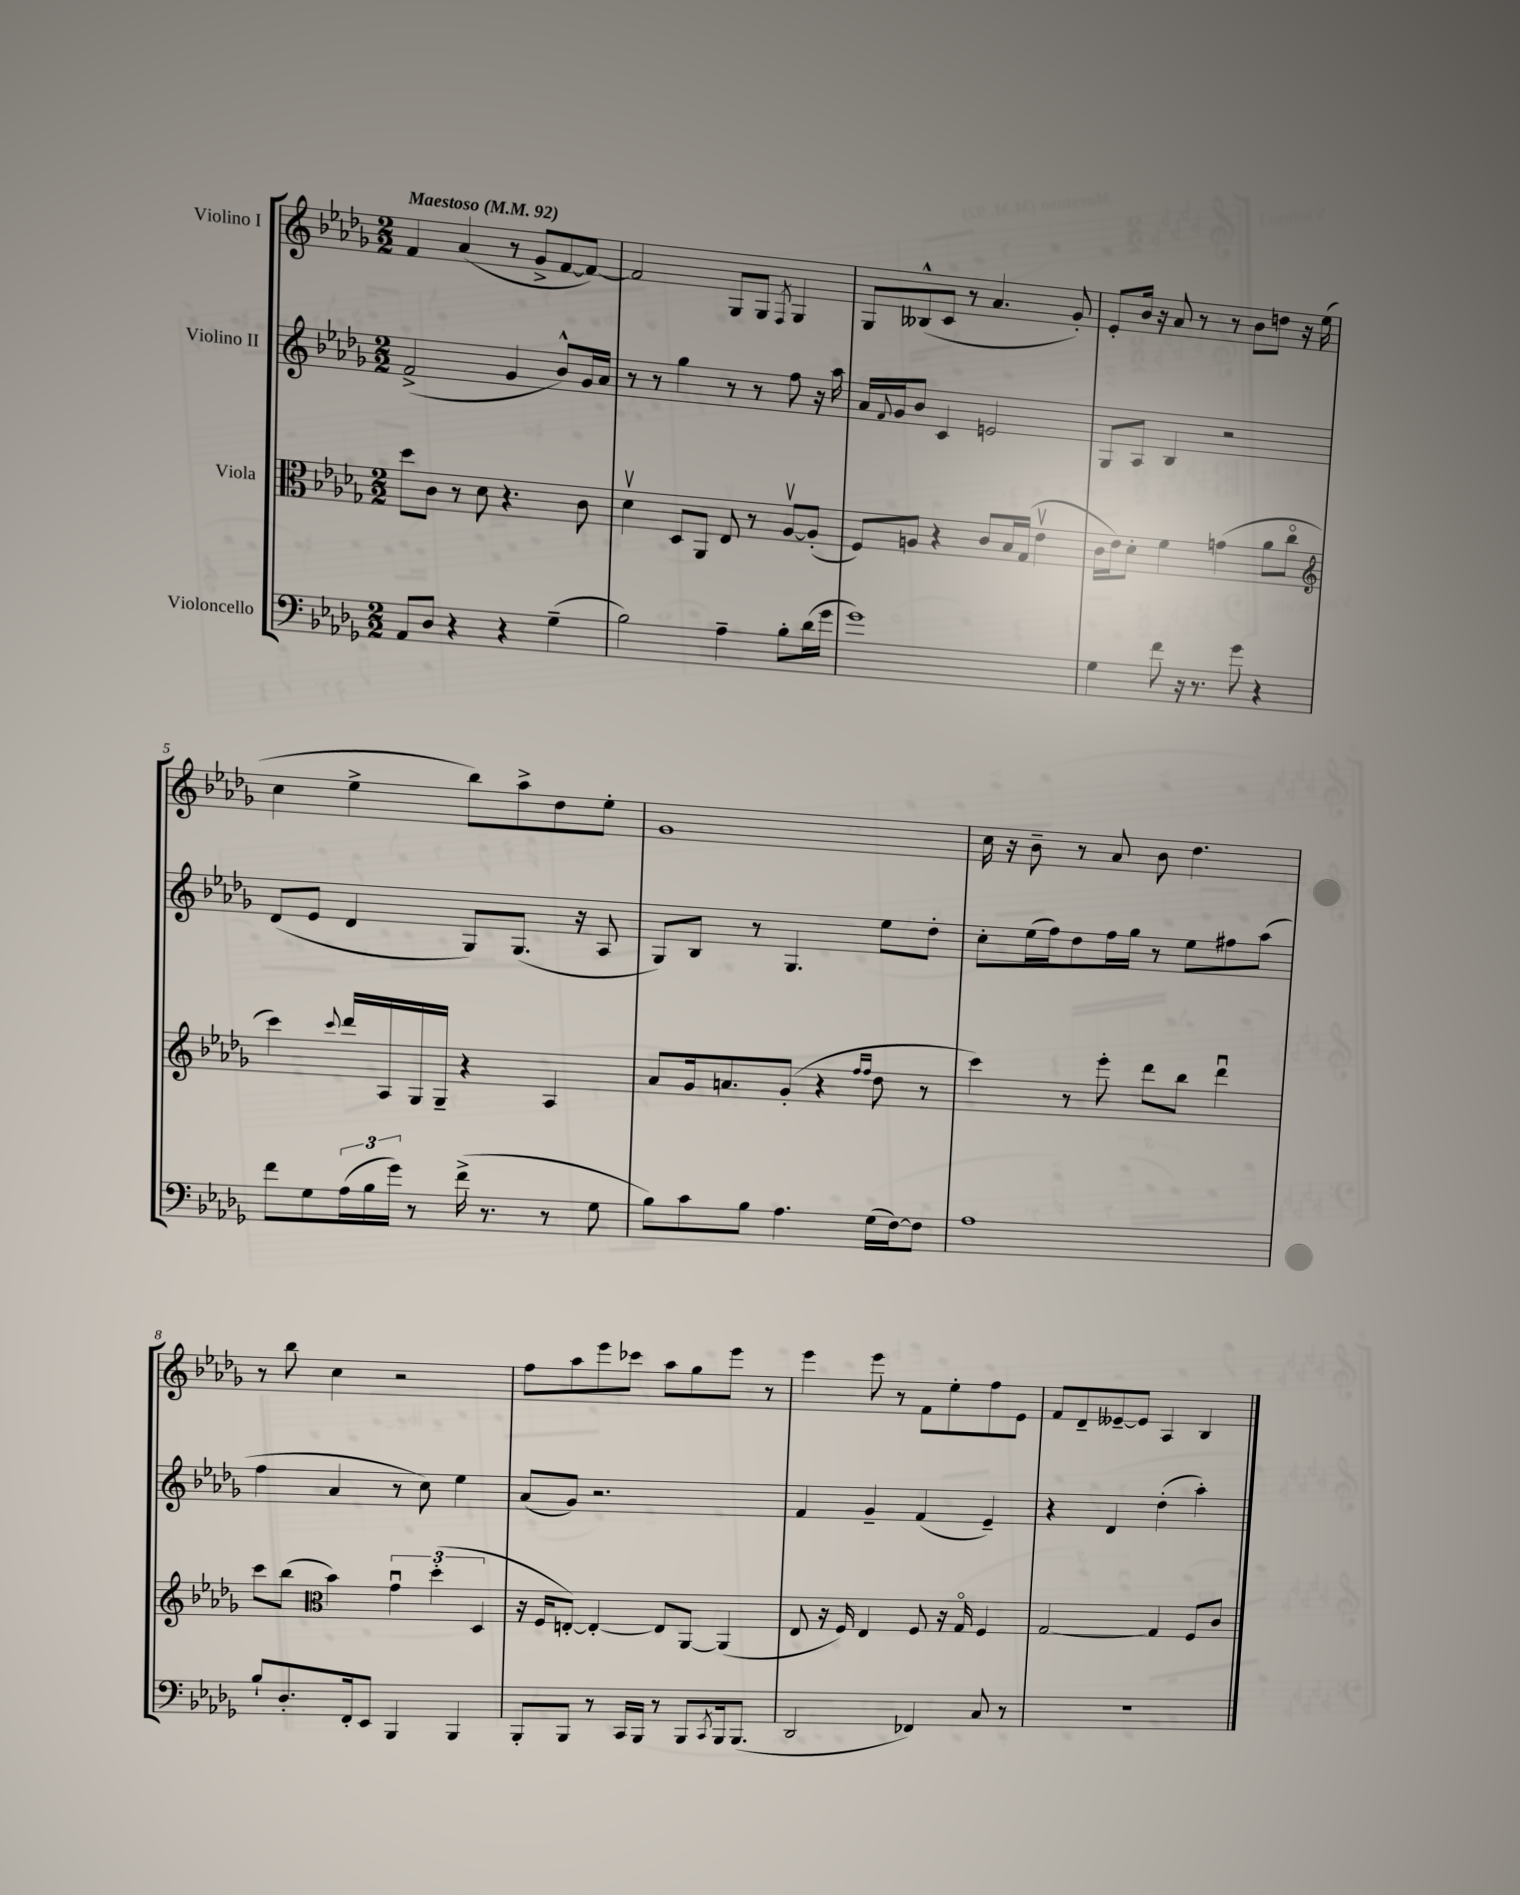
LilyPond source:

<<
\new StaffGroup <<
\new Staff = "s0" \with { instrumentName = "Violino I" } {
    \clef treble \key des \major \numericTimeSignature \time 2/2 \tempo "Maestoso" 4 = 92
    f'4 aes'4( r8 ges'8-> f'8~ f'8~) |
    f'2 ges8 ges8 \acciaccatura { f8 } ges4 |
    ges8 beses8-^( c'8 r8 aes'4. ges'8-.) |
    ees'8-. bes'16 r16 aes'8 r8 r8 bes'8 d''8 r16 ees''16( |
    c''4 ees''4-> bes''8) aes''8-> des''8 ees''8-. |
    ges'1 |
    c''16 r16 bes'8-- r8 aes'8 bes'8 des''4. |
    r8 bes''8 c''4 r2 |
    f''8 aes''8 ees'''8 ces'''8 aes''8 ges''8 ees'''8 r8 |
    ees'''4 ees'''8 r8 f'8 ees''8-. f''8 ees'8 |
    f'8 des'8-- eeses'8~-- eeses'8 aes4 bes4 \bar "|." |
}
\new Staff = "s1" \with { instrumentName = "Violino II" } {
    \clef treble \key des \major \numericTimeSignature \time 2/2
    f'2->( ges'4 bes'8-^) ges'16 aes'16 |
    r8 r8 ges''4 r8 r8 f''8 r16 aes''16 |
    aes'16 \appoggiatura { f'8 } ges'16 bes'8 c'4 e'2 |
    ges8 aes8 bes4 r2 |
    des'8( ees'8 des'4 ges8) ges8.( r16 aes8 |
    ges8) bes8 r8 ges4. ees''8 des''8-. |
    c''8-. ees''16( f''16) des''8 f''16 ges''16 r8 ees''8 fis''8 aes''8( |
    f''4 aes'4 r8 c''8) ees''4 |
    aes'8( ges'8) r2. |
    f'4 ges'4-- f'4( ees'4--) |
    r4 des'4 des''4-.( aes''4-.) \bar "|." |
}
\new Staff = "s2" \with { instrumentName = "Viola" } {
    \clef alto \key des \major \numericTimeSignature \time 2/2
    des''8 c'8 r8 des'8 r4. c'8 |
    des'4\upbow des8 aes,8 ees8 r8 aes8~\upbow aes8-.( |
    f8) a8 r4 c'8 bes16 ges16( ees'4\upbow |
    c'16 ees'16) des'8-. f'4 g'4( aes'8 c''8\flageolet |
    \clef treble c'''4) \appoggiatura { c'''8 } des'''16 aes16 ges16 ges16-- r4 aes4 |
    aes'8 ges'16 a'8. ges'8-.( r4 \grace { f''16 f''16 } des''8 r8 |
    c'''4) r8 ees'''8-. des'''8 bes''8 des'''4\downbow |
    c'''8 bes''8( \clef alto bes'4) \tuplet 3/2 { ges'4\downbow des''4-.( des4 } |
    r16 f16 e8~-.) e4~-. e8 aes,8~ aes,4( |
    ees8 r16 f16) ees4 f8 r16 ges16\flageolet f4 |
    ges2~ ges4 f8 c'8 \bar "|." |
}
\new Staff = "s3" \with { instrumentName = "Violoncello" } {
    \clef bass \key des \major \numericTimeSignature \time 2/2
    aes,8 des8 r4 r4 ges4--( |
    bes2) aes4-- bes8-. des'16( ges'16 |
    ges'1) |
    ges4 f'8 r16 r8. ges'8 r4 |
    f'8 ges8 \tuplet 3/2 { aes16( bes16 ges'16) } r8 f'16->( r8. r8 ges8 |
    bes8) c'8 bes8 aes4. ges16( f16~) f8 |
    aes1 |
    bes8-! des8.-. f,16-. ees,8 bes,,4 bes,,4 |
    bes,,8-. bes,,8 r8 c,16 bes,,16 r8 bes,,8 \acciaccatura { c,8 } bes,,16 bes,,8.( |
    des,2 fes,4) c8 r8 |
    R1 \bar "|." |
}
>>
>>
